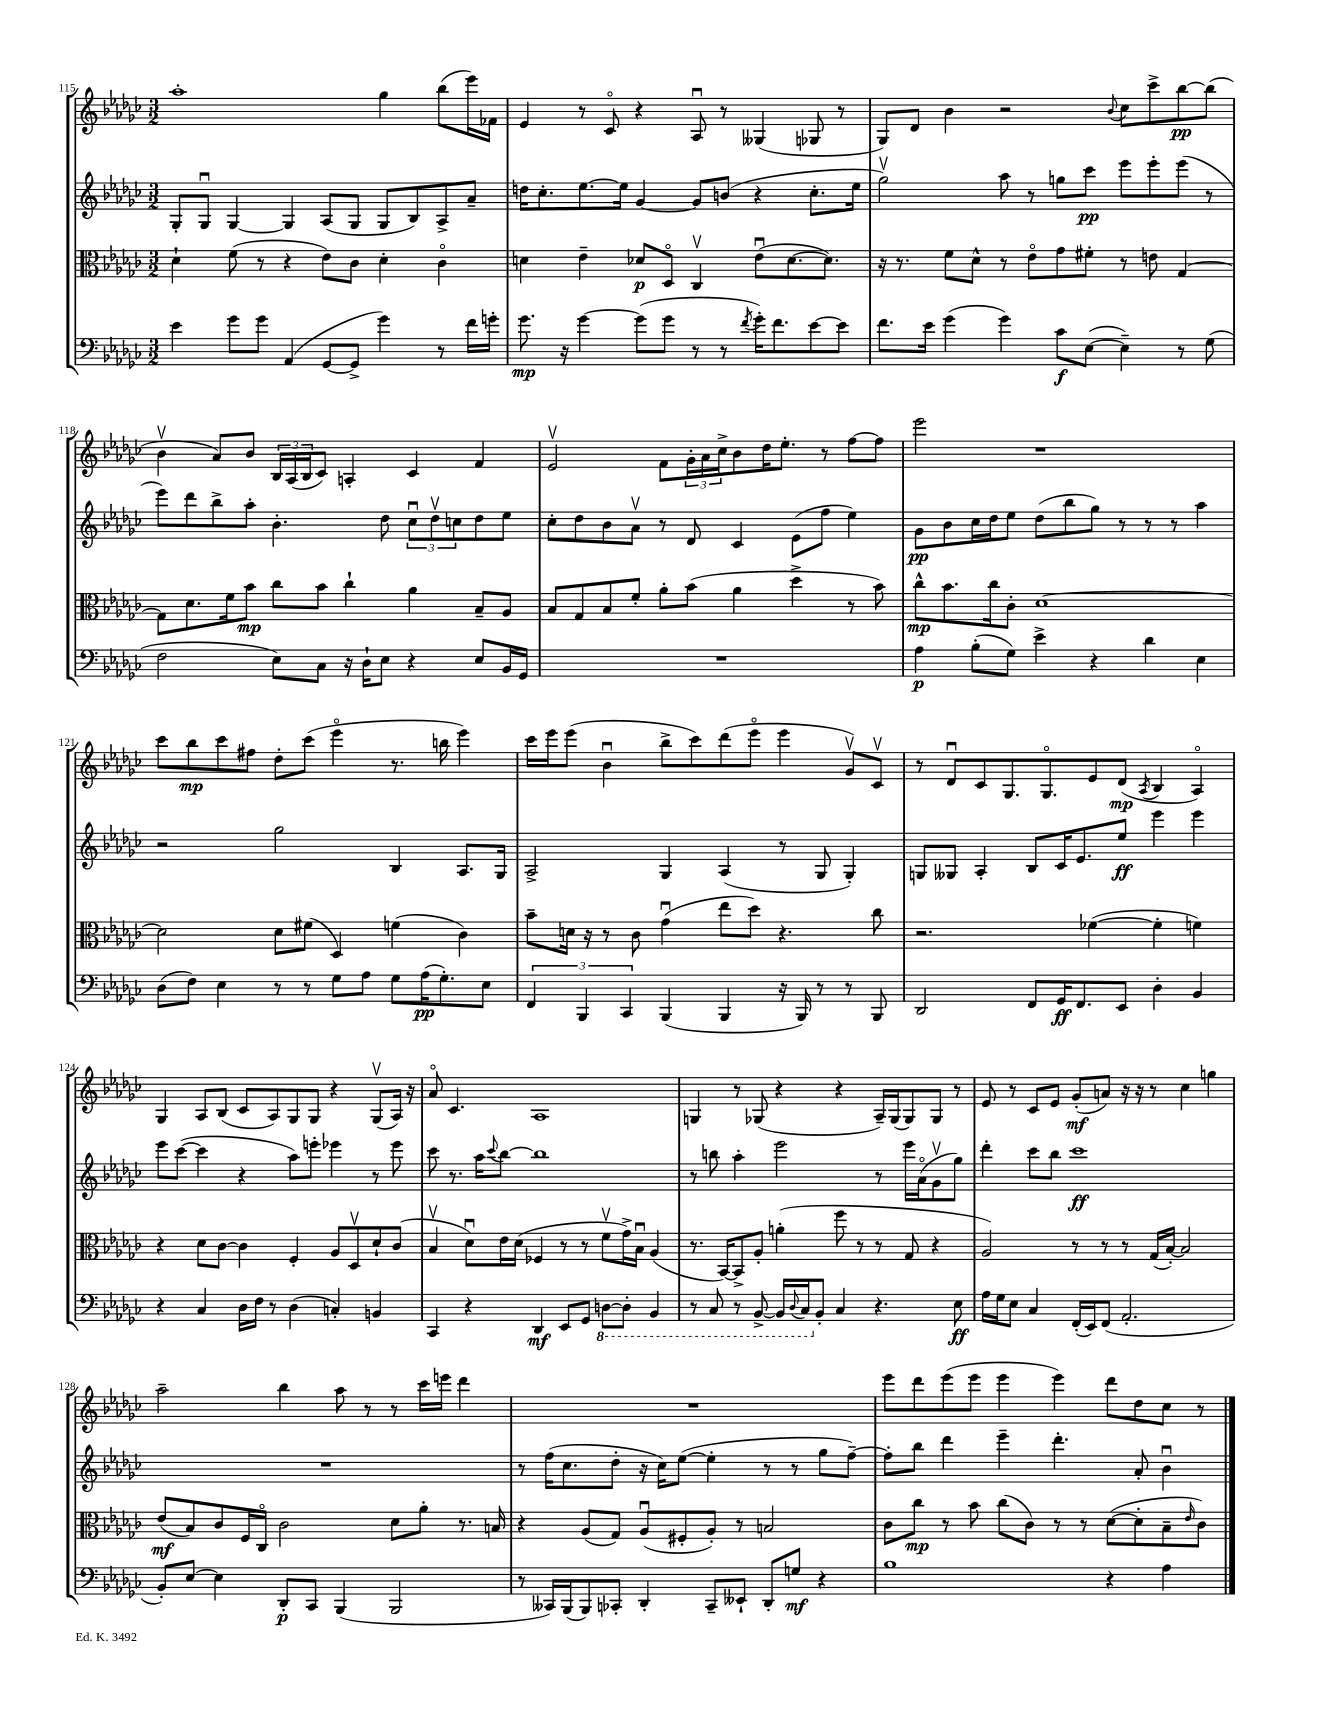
<<
\new StaffGroup <<
\new Staff = "s0" {
    \clef treble \key ges \major \numericTimeSignature \time 3/2
    aes''1-. ges''4 bes''8( ees'''16) fes'16 |
    ees'4 r8 ces'8\flageolet r4 aes8\downbow r8 geses4( ges8 r8 |
    ges8) des'8 bes'4 r2 \appoggiatura { bes'8 } ces''8 ces'''8-> bes''8~\pp bes''8( |
    bes'4\upbow aes'8) bes'8 \tuplet 3/2 { bes16 aes16( bes16 } ces'8) a4-. ces'4 f'4 |
    ees'2\upbow f'8 \tuplet 3/2 { ges'16-. aes'16 ces''16-> } bes'8 des''16 ees''8.-. r8 f''8~ f''8 |
    ees'''2 r1 |
    ces'''8 bes''8\mp ces'''8 fis''8 des''8-. ces'''8( ees'''4\flageolet r8. b''16 ees'''4) |
    ces'''16 ees'''16 ees'''8( bes'4\downbow bes''8-> ces'''8) des'''8( ees'''8\flageolet ees'''4 ges'8\upbow) ces'8\upbow |
    r8 des'8\downbow ces'8 ges8. ges8.\flageolet ees'8 des'8\mp( \acciaccatura { aes8 } bes4 aes4\flageolet) |
    ges4 aes8 bes8( ces'8 aes8) ges8 ges8 r4 ges8\upbow( aes16) r16 |
    aes'8\flageolet ces'4. aes1 |
    g4 r8 ges8( r4 r4 aes16--) ges16( ges8) ges8 r8 |
    ees'8 r8 ces'8 ees'8 ges'8-.\mf( a'8) r16 r16 r8 ces''4 g''4 |
    aes''2-- bes''4 aes''8 r8 r8 ces'''16 e'''16 des'''4 |
    R1. |
    ees'''8 des'''8 ees'''8( ees'''8 ees'''4 ees'''4) des'''8 des''8 ces''8 r8 \bar "|." |
}
\new Staff = "s1" {
    \clef treble \key ges \major \numericTimeSignature \time 3/2
    ges8-. ges8\downbow ges4~ ges4 aes8( ges8 ges8 bes8) aes8-> aes'8-- |
    d''16 ces''8.-. ees''8.~ ees''16 ges'4~ ges'8 b'8( r4 ces''8.-. ees''16 |
    ges''2\upbow) aes''8 r8 g''8 ces'''8\pp ees'''8 ees'''8-. ees'''8( r8 |
    ees'''8) des'''8 bes''8-> aes''8-. bes'4.-. des''8 \tuplet 3/2 { ces''8\downbow des''8\upbow c''8 } des''8 ees''8 |
    ces''8-. des''8 bes'8 aes'8\upbow r8 des'8 ces'4 ees'8( f''8 ees''4) |
    ges'8\pp bes'8 ces''16 des''16 ees''8 des''8( bes''8 ges''8) r8 r8 r8 aes''4 |
    r2 ges''2 bes4 aes8. ges16 |
    aes2-> ges4 aes4( r8 ges8 ges4-.) |
    g8 geses8 aes4-. bes8 ces'16 ees'8. ees''8\ff ees'''4 ees'''4 |
    ees'''8 ces'''8~( ces'''4 r4 aes''8) e'''8-. ees'''4 r8 ees'''8 |
    ces'''8 r8. aes''16 \appoggiatura { ces'''8 } bes''8~ bes''1 |
    r8 b''8 aes''4-. ees'''2 r8 ees'''16 aes'16\flageolet( ges'8\upbow ges''8) |
    des'''4-. ces'''8 bes''8 ces'''1\ff |
    R1. |
    r8 f''16( ces''8. des''8-. r16 ces''16) ees''8~( ees''4-. r8 r8 ges''8 f''8~--) |
    f''8-. bes''8 des'''4 ees'''4-- des'''4.-. aes'8-. bes'4\downbow \bar "|." |
}
\new Staff = "s2" {
    \clef alto \key ges \major \numericTimeSignature \time 3/2
    des'4-! f'8( r8 r4 ees'8) ces'8 des'4-. ces'4\flageolet |
    d'4 ees'4-- des'8\p des8\flageolet ces4\upbow ees'8\downbow( des'8.~ des'8.) |
    r16 r8. f'8 des'8-^ r8 ees'8\flageolet ges'8 fis'8-. r8 e'8 ges4~ |
    ges8 des'8. f'16 bes'8\mp ces''8 bes'8 ces''4-! aes'4 bes8-- aes8 |
    bes8 ges8 bes8 f'8-. aes'8-. bes'8( aes'4 des''4-> r8 bes'8) |
    ces''8-^\mp bes'8. ces''16 ces'8-. des'1~ |
    des'2 des'8 fis'8( des4) f'4( ces'4) |
    bes'8-- d'16 r16 r8 ces'8 ges'4\downbow( ees''8 des''8) r4. ces''8 |
    r2. fes'4~( fes'4-. f'4) |
    r4 des'8 ces'8~ ces'4 f4-. aes8 des8\upbow des'8-! ces'8( |
    bes4\upbow des'8\downbow) ees'16 des'16( fes4 r8 r8 f'8\upbow ges'16->) bes16\downbow aes4( |
    r8. bes,16~) bes,8-> aes8-. a'4-.( f''8 r8 r8 ges8 r4 |
    aes2) r8 r8 r8 ges16( bes16~-.) bes2 |
    ees'8\mf( bes8) ces'8 f16 ces16\flageolet ces'2 des'8 aes'8-. r8. b16 |
    r4 aes8( ges8) aes8\downbow( fis8-. aes8-.) r8 b2 |
    ces'8 ces''8\mp r8 bes'8 ces''8( ces'8) r8 r8 des'8~( des'8-. bes8-- \grace { ees'16 } ces'8) \bar "|." |
}
\new Staff = "s3" {
    \clef bass \key ges \major \numericTimeSignature \time 3/2
    ees'4 ges'8 ges'8 aes,4( ges,8~ ges,8-> ges'4) r8 f'16 g'16-. |
    ges'8.\mp r16 ges'4~ ges'8( ges'8 r8 r8 \acciaccatura { f'8 } ges'16-.) f'8. ees'8~ ees'8 |
    f'8. ees'16 ges'4( ges'4) ces'8\f ees8~( ees4--) r8 ges8( |
    f2 ees8) ces8 r16 des16-! ees8 r4 ees8 bes,16 ges,16 |
    R1. |
    aes4\p bes8-.( ges8) ees'4-> r4 des'4 ees4 |
    des8( f8) ees4 r8 r8 ges8 aes8 ges8 aes16\pp( ges8.-.) ees8 |
    \tuplet 3/2 { f,4 bes,,4 ces,4 } bes,,4( bes,,4 r16 bes,,16) r8 r8 bes,,8 |
    des,2 f,8 ges,16\ff f,8. ees,8 des4-. bes,4 |
    r4 ces4 des16 f16 r8 des4( c4-.) b,4 |
    ces,4 r4 des,4\mf ees,8 ges,8 \ottava #-1 d,8~ d,8-. bes,,4 |
    r8 ces,8 r8 bes,,8~-> bes,,16 \appoggiatura { des,8 } ces,16 \ottava #0 bes,8-. ces4 r4. ees8\ff |
    aes16 ges16 ees8 ces4 f,16-.( ees,16) f,8( aes,2.-. |
    bes,8-.) ees8~ ees4 des,8-.\p ces,8 bes,,4( bes,,2 |
    r8 ceses,16) bes,,16( bes,,8) ces,8-. des,4-. ces,8-- eeses,8-! des,8-. g8\mf r4 |
    bes1 r4 aes4 \bar "|." |
}
>>
>>
\layout { \context { \Score currentBarNumber = #115 } }
